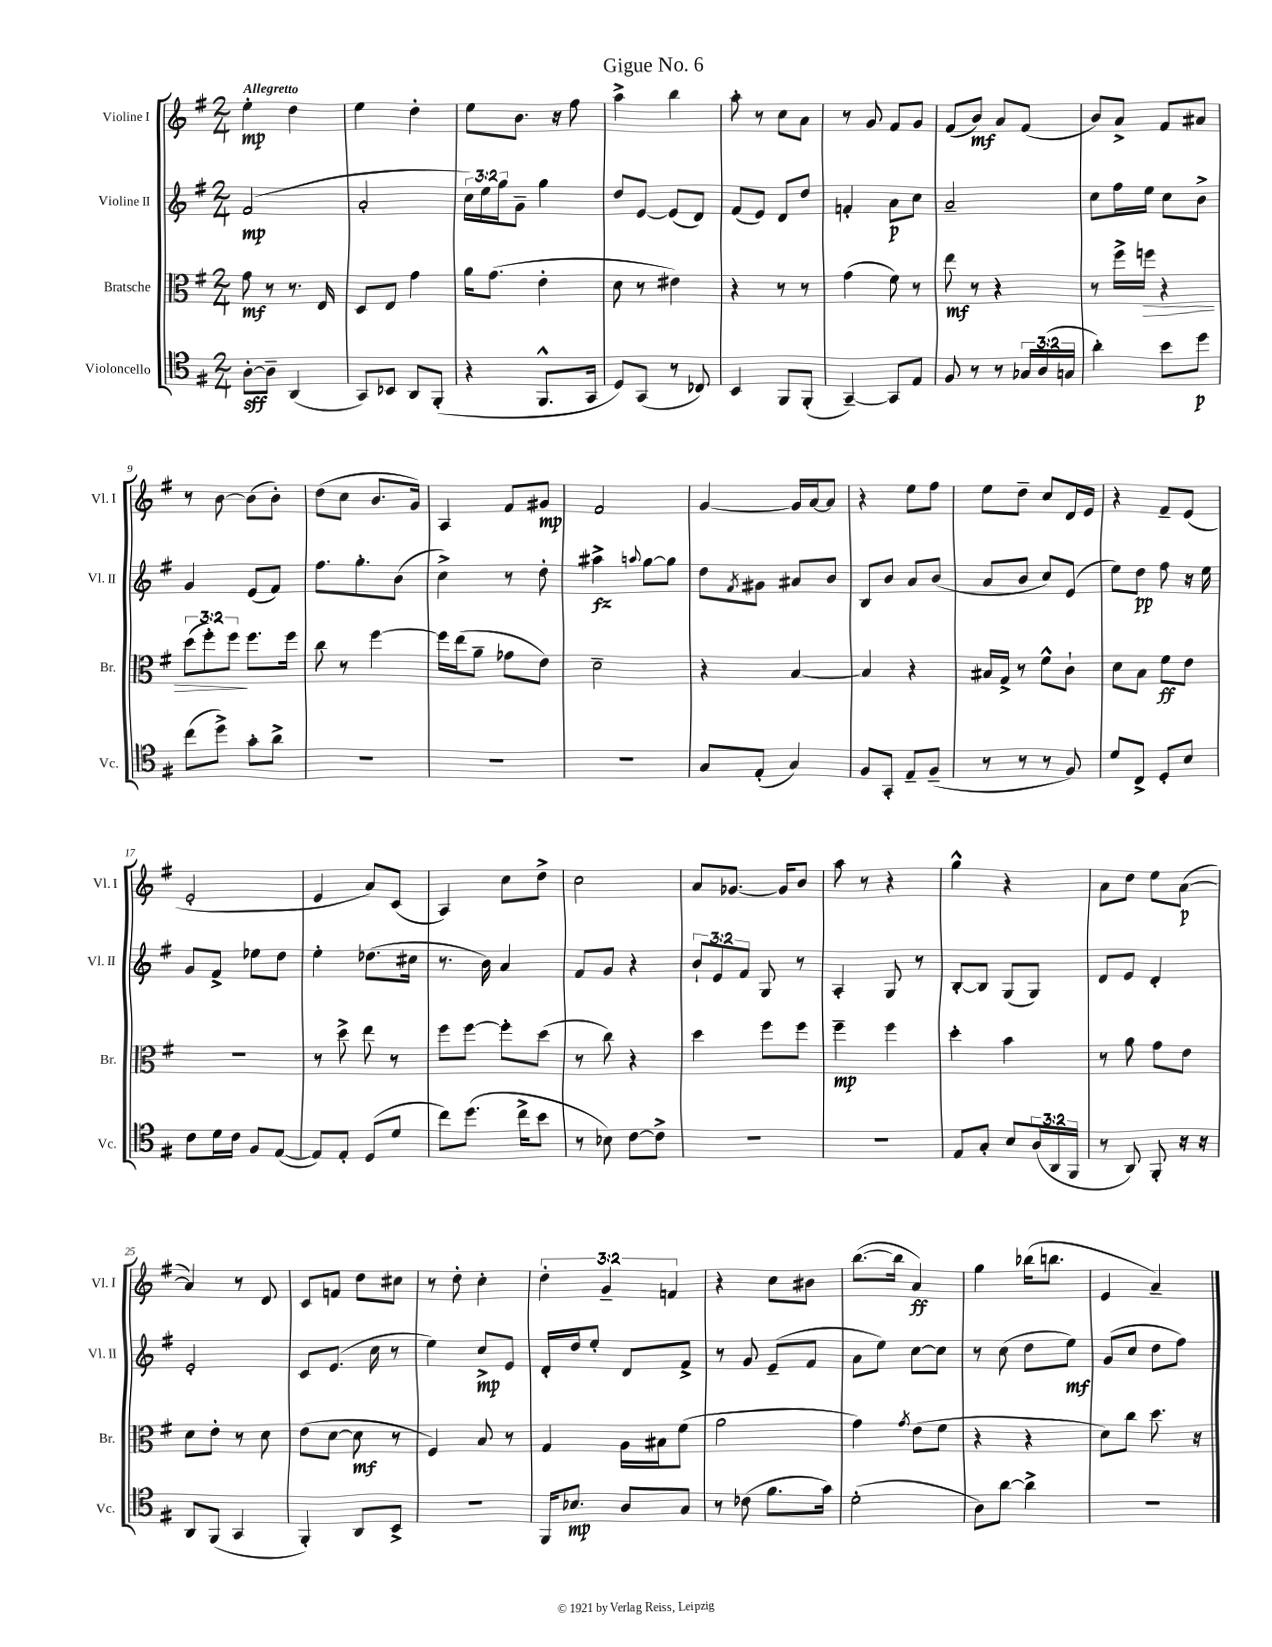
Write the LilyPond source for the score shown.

\header { title = "Gigue No. 6" }
<<
\new StaffGroup <<
\new Staff = "s0" \with { instrumentName = "Violine I" shortInstrumentName = "Vl. I" } {
    \clef treble \key g \major \numericTimeSignature \time 2/4 \override Staff.TupletNumber.text = #tuplet-number::calc-fraction-text \tempo "Allegretto"
    e''4-.\mp d''4 |
    e''4 d''4-. |
    e''8 b'8. r16 fis''8 |
    a''4-> b''4 |
    a''8-. r8 c''8 a'8 |
    r8 g'8 fis'8 g'8 |
    fis'8( b'8\mf) a'8 fis'8( |
    b'8) a'8-> fis'8 ais'8 |
    r8 b'8~ b'8( b'8-.) |
    d''8( c''8 b'8. g'16) |
    a4 fis'8 gis'8\mp |
    fis'2 |
    g'4~ g'16 a'16~ a'8 |
    r4 e''8 fis''8 |
    e''8 d''8-- c''8 d'16 e'16 |
    r4 fis'8-- e'8( |
    e'2-. |
    e'4 a'8) c'8( |
    a4) c''8 d''8-> |
    c''2 |
    a'8 ges'8.~ ges'16 b'8 |
    a''8 r8 r4 |
    g''4-^ r4 |
    a'8 d''8 e''8 a'8~\p( |
    a'4) r8 d'8 |
    c'8 f'8 d''8 cis''8 |
    r8 d''8-. c''4-. |
    \tuplet 3/2 { d''4-. g'4-- f'4 } |
    r4 c''8 bis'8 |
    b''8.~( b''16 a'4\ff) |
    g''4 bes''16( b''8. |
    e'4 a'4--) \bar "|." |
}
\new Staff = "s1" \with { instrumentName = "Violine II" shortInstrumentName = "Vl. II" } {
    \clef treble \key g \major \numericTimeSignature \time 2/4 \override Staff.TupletNumber.text = #tuplet-number::calc-fraction-text
    fis'2\mp( |
    a'2-. |
    \tuplet 3/2 { c''16) e''16 g''16 } g'8-- g''4 |
    d''8 e'8~ e'8( d'8) |
    fis'8( e'8) d'8 d''8 |
    f'4-. a'8\p c''8 |
    a'2-- |
    c''8 fis''16 e''16 c''8 b'8-> |
    g'4 e'8( fis'8) |
    fis''8. g''8.-. b'8( |
    c''4->) r8 d''8-. |
    ais''4->\fz \appoggiatura { a''8 } g''8~ g''8 |
    d''8 \acciaccatura { fis'8 } gis'8 ais'8 b'8 |
    b8 b'8 a'8 b'8( |
    a'8 b'8 c''8) e'8( |
    e''8) d''8\pp fis''8 r16 e''16 |
    g'8 fis'8-> ees''8 d''8 |
    e''4-. des''8.( cis''16 |
    r8. b'16) a'4 |
    fis'8 g'8 r4 |
    \tuplet 3/2 { b'8-! e'8 fis'8 } g8 r8 |
    a4-. g8 r8 |
    b8~-. b8 g8( g8) |
    d'8 e'8 d'4-. |
    e'2-. |
    c'8 e'8.( c''16 r8 |
    e''4) c''8->\mp e'8 |
    d'16-. d''16 e''8-. d'8 fis'8-> |
    r8 g'8 e'8--( fis'8 |
    a'8 e''8) c''8~ c''8 |
    r8 c''8( d''8 e''8\mf) |
    g'8( c''8 d''8 fis''8) \bar "|." |
}
\new Staff = "s2" \with { instrumentName = "Bratsche" shortInstrumentName = "Br." } {
    \clef alto \key g \major \numericTimeSignature \time 2/4 \override Staff.TupletNumber.text = #tuplet-number::calc-fraction-text
    g'8\mf r8 r8. e16 |
    d8 e8 g'4 |
    a'16 g'8.( e'4-. |
    d'8 r8 eis'4) |
    r4 r8 r8 |
    g'4( fis'8) r8 |
    e''8\mf r8 r4 |
    r8 fis''16-> f''16\> r4 |
    \tuplet 3/2 { d''8( fis''8-.) fis''8\! } fis''8. fis''16 |
    c''8 r8 fis''4~ |
    fis''16 e''16( a'8-- ges'8 e'8) |
    d'2-- |
    r4 b4~ |
    b4 r4 |
    bis16 g16-> r8 fis'8-^ c'8-! |
    d'8 b8 fis'8\ff e'8 |
    r2 |
    r8 d''8-> e''8 r8 |
    fis''8 fis''8~ fis''8-. d''8( |
    r8 c''8) r4 |
    d''4 fis''8 fis''8 |
    fis''4--\mp fis''4 |
    d''4-. b'4 |
    r8 a'8 g'8 e'8 |
    d'8 e'8-. r8 d'8 |
    e'8( d'8~ d'8\mf r8 |
    fis4) b8 r8 |
    g4 a16 bis16 fis'8( |
    a'2 |
    g'4) \acciaccatura { g'8 } e'8( fis'8 |
    r4 r4 |
    d'8) c''8 d''8. r16 \bar "|." |
}
\new Staff = "s3" \with { instrumentName = "Violoncello" shortInstrumentName = "Vc." } {
    \clef tenor \key g \major \numericTimeSignature \time 2/4 \override Staff.TupletNumber.text = #tuplet-number::calc-fraction-text
    a8~-.\sff a8-- a,4( |
    g,8) bes,8 a,8 fis,8-.( |
    r4 fis,8.-^ g,16 |
    d8) g,8( r8 ces8) |
    b,4 fis,8 fis,8-.( |
    g,4~--) g,8 e8 |
    fis8 r8 r8 \tuplet 3/2 { ges16 a16( g16 } |
    a'4-.) b'8 d''8\p |
    c''8( d''8->) g'8-. a'8-> |
    R2 |
    R2 |
    R2 |
    g8 e8-.( g4) |
    fis8 g,8-. e8-- fis8--( |
    r8 r8 r8 fis8) |
    d'8 c8-> d8-. b8 |
    c'8 d'16 c'16 fis8 e8~( |
    e8) e8-. d8( d'8 |
    c''8) d''8.( c''16-> b'8 |
    r8 bes8) c'8~ c'8-> |
    R2 |
    R2 |
    e8 g8-. b8 \tuplet 3/2 { a16( a,16 fis,16 } |
    r8 a,8) fis,8-. r16 r16 |
    a,8 fis,8( g,4 |
    fis,4-.) a,8 b,8-> |
    r2 |
    fis,16 bes8.\mp a8 g8 |
    r8 ces'8( fis'8. g'16) |
    d'2-.( |
    a8) a'8~ a'4-> |
    r2 \bar "|." |
}
>>
>>
